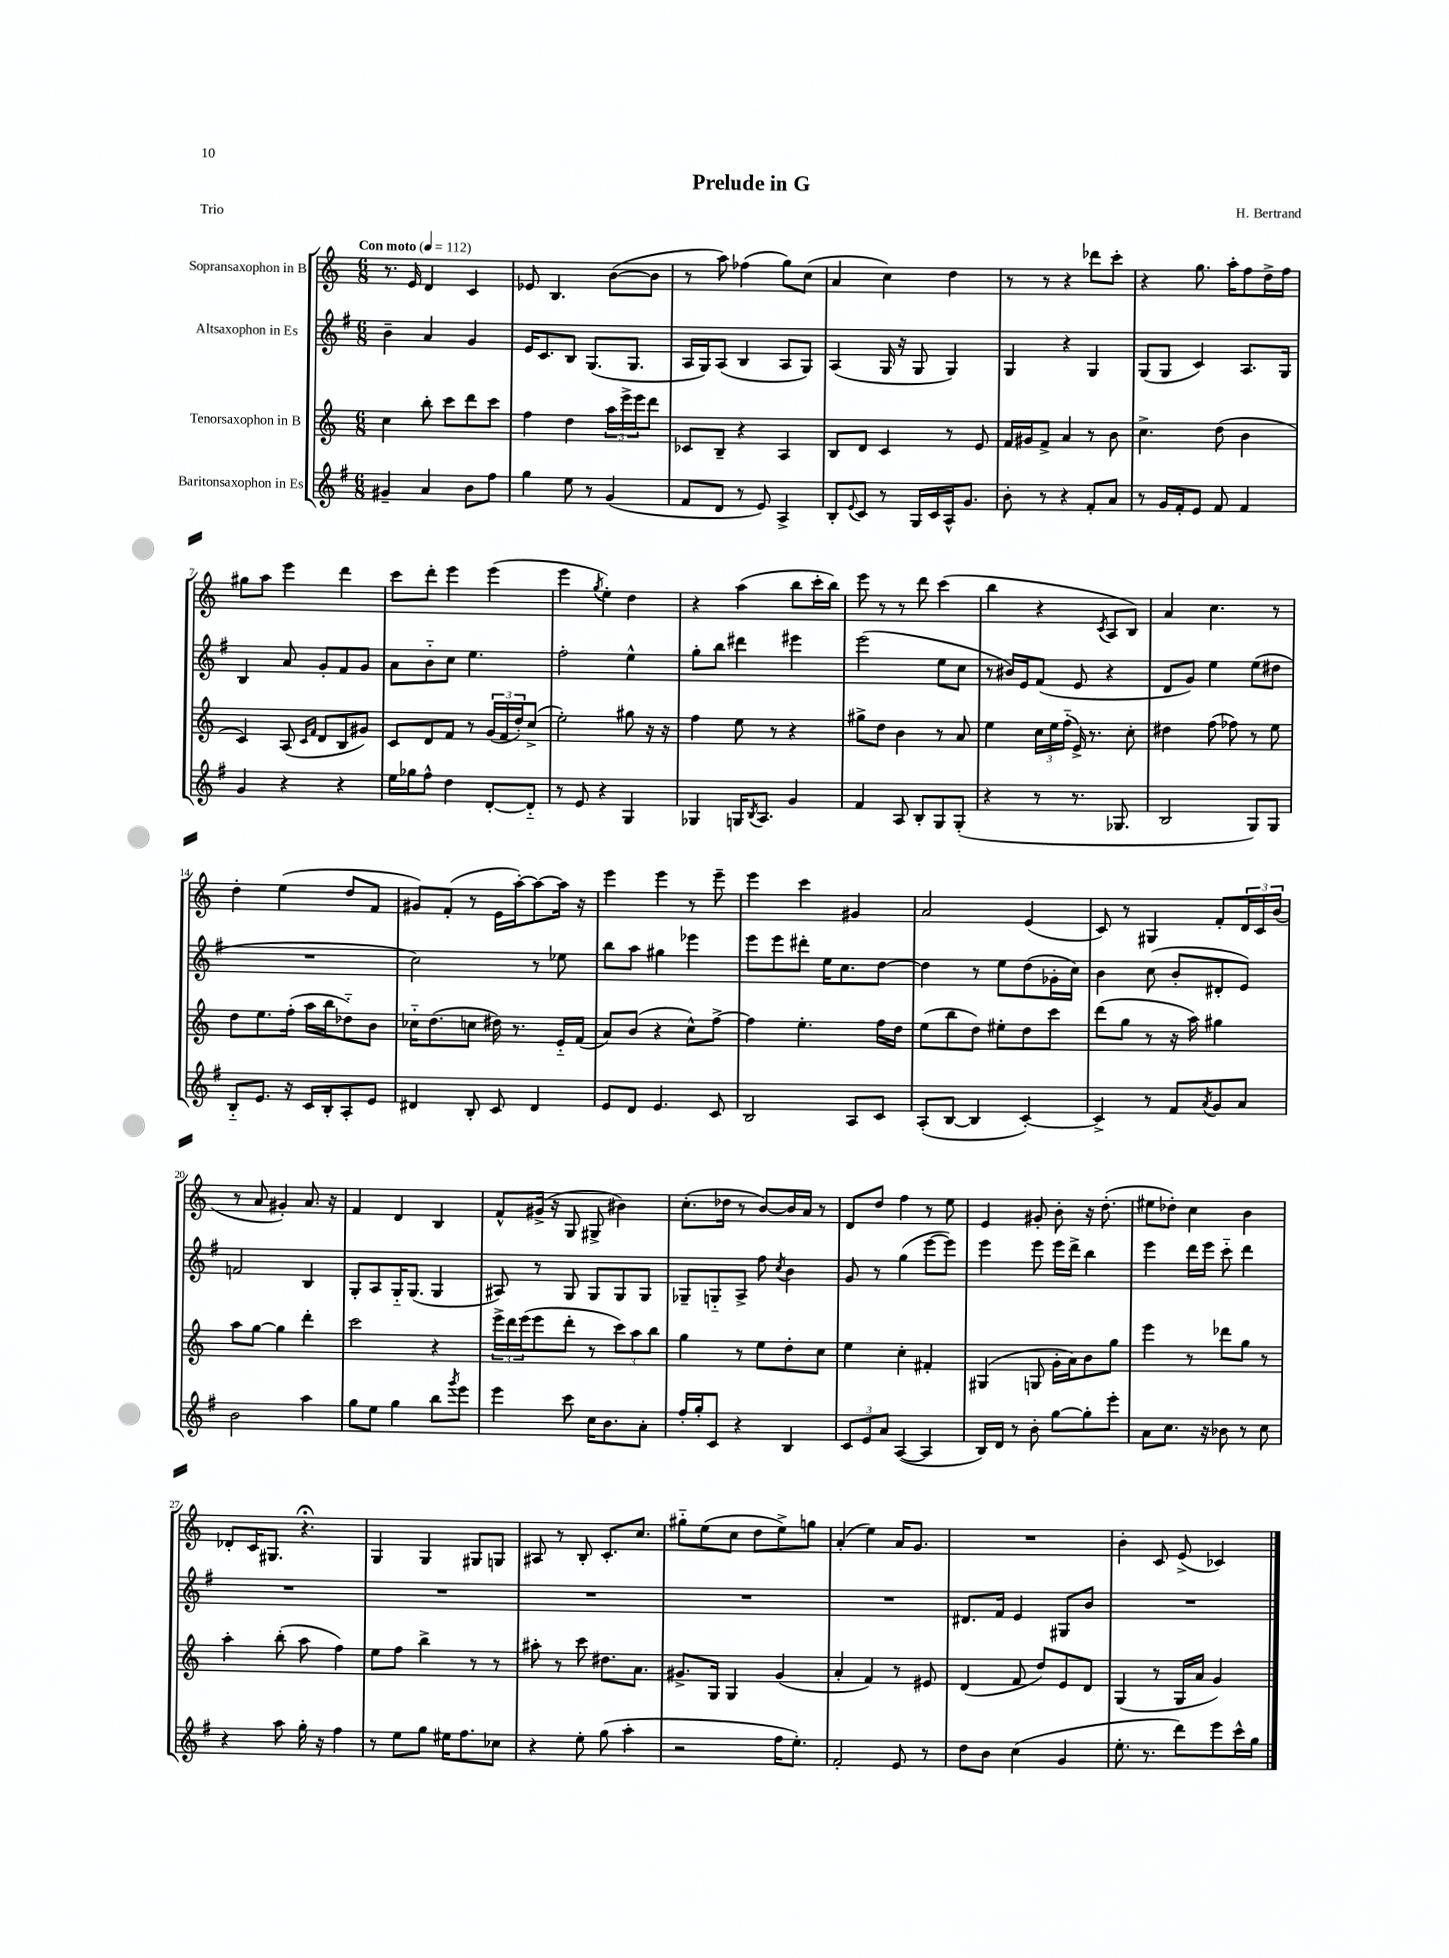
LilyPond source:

\header { title = "Prelude in G" composer = "H. Bertrand" piece = "Trio" }
<<
\new StaffGroup <<
\new Staff = "s0" \with { instrumentName = "Sopransaxophon in B" } {
    \clef treble \key c \major \numericTimeSignature \time 6/8 \tempo "Con moto" 4 = 112
    r8. e'16 d'4 c'4 |
    ees'8 b4. b'8~( b'8 |
    r8 a''8) fes''4( g''8) c''8( |
    a'4 c''4) d''4 |
    r8 r8 r4 des'''8 c'''8-. |
    r4 g''8. a''16-. f''8 d''16-> f''16 |
    gis''8 a''8 e'''4 d'''4 |
    c'''8 d'''8-. e'''4 e'''4( |
    e'''4 \acciaccatura { g''8 } e''4-.) d''4 |
    r4 a''4( b''8 c'''16-. b''16) |
    e'''8 r8 r8 d'''8 c'''4( |
    b''4 r4 \acciaccatura { c'8 } a8 b8) |
    a'4 c''4. r8 |
    d''4-. e''4( d''8 f'8 |
    gis'8) f'8-.( r8 e'16 a''16~-.) a''8~ a''16 r16 |
    e'''4 e'''4 r8 e'''8-- |
    e'''4 c'''4 gis'4 |
    a'2 e'4( |
    c'8) r8 gis4 f'8-. \tuplet 3/2 { d'16 c'16 b'16( } |
    r8 a'8 gis'4-.) a'8. r16 |
    f'4 d'4 b4 |
    f'8-^ gis'16->( r16 g8 gis8-> bis'4) |
    c''8.-.( des''16 r8 b'8~) b'16 a'16 r8 |
    d'8 d''8 f''4 r8 e''8 |
    e'4 gis'8-. b'8-. r16 d''8.-.( |
    eis''8 des''8-.) c''4 b'4 |
    des'8-. c'16 gis8. r4.\fermata |
    g4 g4 gis8 g8 |
    ais8 r8 b8-. c'8.-. c''8. |
    gis''8-_ e''8( c''8 d''8 e''8->) g''8 |
    a'4-.( e''4) a'16 g'8. |
    R2. |
    b'4-. c'8 e'8->( ces'4) \bar "|." |
}
\new Staff = "s1" \with { instrumentName = "Altsaxophon in Es" } {
    \clef treble \key g \major \numericTimeSignature \time 6/8
    b'4-- a'4 g'4 |
    e'16 c'8. b8 g8.( g8. |
    a16 g16) a8( b4 a8 g8) |
    a4( g16 r16 g8 g4) |
    g4 r4 g4 |
    g8( g8 c'4) a8. g16 |
    b4 a'8 g'8-. fis'8 g'8 |
    a'8 b'8-_ c''8 e''4. |
    fis''2-. e''4-^ |
    g''8-. b''8 dis'''4 eis'''4 |
    e'''2( e''8 c''8 |
    r8 bis'16) e'16 fis'8( e'8 r4 |
    d'8 g'8) e''4 e''8( dis''8 |
    R2. |
    c''2) r8 ees''8 |
    b''8 a''8 gis''4 ees'''4 |
    e'''8 e'''8 dis'''8-. e''16 c''8. d''8~ |
    d''4 r8 e''8 d''8( ges'16-. c''16) |
    b'4 c''8( b'8-. dis'8-. e'8) |
    f'2 b4 |
    g8-. a8 g16-_ g8.( g4 |
    ais8) r8 g8 g8 g8 g8 |
    ges8-- g8-_ a8-> fis''8 \acciaccatura { c''8 } b'4 |
    g'8 r8 g''4( e'''8~ e'''8) |
    e'''4 e'''8 e'''16 d'''16-> b''4 |
    e'''4 d'''16 e'''16 c'''8-_ d'''4 |
    R2. |
    R2. |
    R2. |
    R2. |
    R2. |
    dis'8. fis'16 e'4 gis8 b'8 |
    R2. \bar "|." |
}
\new Staff = "s2" \with { instrumentName = "Tenorsaxophon in B" } {
    \clef treble \key c \major \numericTimeSignature \time 6/8
    c''4 b''8-. c'''8 d'''8 c'''8 |
    f''4 d''4 \tuplet 3/2 { a''16 e'''16-> e'''16 } d'''8 |
    ces'8 b8-- r4 a4 |
    b8 d'8 c'4 r8 e'8 |
    f'16 gis'16 f'8-> a'4 r8 b'8 |
    c''4.-> d''8( b'4 |
    c'4) a8( \grace { c'16 f'16 } d'8 b8 gis'8) |
    c'8 d'8 f'8 r8 \tuplet 3/2 { g'16( f'16 d''16-.) } c''8->( |
    e''2-.) gis''8 r16 r16 |
    f''4 e''8 r8 r4 |
    gis''8-> d''8 b'4 r8 a'8 |
    e''4 \tuplet 3/2 { c''16 e''16 f''16-_( } e'16->) r8. c''8-. |
    dis''4 f''8( fes''8) r8 e''8 |
    d''8 e''8. f''16-.( a''16 b''16 des''8-_) b'8 |
    ces''16-_ d''8.( c''8 dis''16) r8. e'16-_ f'16( |
    a'8) b'8( r4 c''8-^) f''8~-> |
    f''4 e''4.-. f''16 d''16 |
    e''8( b''8 d''8) eis''8-. d''8 c'''8 |
    d'''8( g''8 r8 r16 a''16) gis''4 |
    a''8 g''8~ g''4 d'''4-. |
    c'''2 r4 |
    \tuplet 3/2 { e'''16-> d'''16 e'''16( } e'''8 d'''8-. r8 \tuplet 3/2 { c'''8) a''8 b''8 } |
    g''4 r8 e''8 d''8-. c''8 |
    e''4 c''4-. fis'4-. |
    gis4( g8 g'16-. a'16) b'8 g''8 |
    e'''4 r8 des'''8 g''8 r8 |
    a''4-. b''8-.( a''8 f''4) |
    e''8 f''8 b''4-> r8 r8 |
    ais''8-. r8 c'''8 dis''8. a'8. |
    gis'8.-> g16 g4 gis'4( |
    a'4-. f'4) r8 eis'8 |
    d'4( f'8 d''8) e'8 d'8 |
    g4( r8 g16 a'16 g'4) \bar "|." |
}
\new Staff = "s3" \with { instrumentName = "Baritonsaxophon in Es" } {
    \clef treble \key g \major \numericTimeSignature \time 6/8
    gis'4-- a'4 b'8 fis''8 |
    g''4 e''8 r8 g'4( |
    fis'8 d'8 r8 e'8) a4-> |
    b8-. \appoggiatura { e'8 } c'8 r8 g16 c'16 a16-^ g'8. |
    b'8-. r8 r4 fis'8-. a'8 |
    r8 g'16 fis'16-. e'8 fis'8 fis'4 |
    g'4 r4 r4 |
    e''16 ges''16 fis''8-^ d''4 d'8~-. d'8-_ |
    r8 e'8 r4 g4 |
    ges4 g16 \acciaccatura { b8 } a8. g'4 |
    fis'4 a8 b8-. g8 g8-.( |
    r4 r8 r8. ges8. |
    b2 g8) g8 |
    b8-_ e'8. r16 c'16 b16-. a8-. e'8 |
    dis'4 b8-. c'8 dis'4 |
    e'8 d'8 e'4. c'8 |
    b2 a8 c'8 |
    a8-.( b8~ b4 c'4~-.) |
    c'4-> r8 fis'8 \acciaccatura { a'8 } g'8 a'8 |
    b'2 a''4 |
    g''8 e''8 g''4 b''8 \acciaccatura { g'''8 } e'''8 |
    e'''4 c'''8 c''16 b'8. a'8-. |
    fis''16-. g''16-. c'8 r4 b4 |
    \tuplet 3/2 { c'8 e'8 a'8 } a4~( a4 |
    b16) d'16 r8 b'8-. g''8~ g''8-. e'''8-. |
    a'8 c''8. r16 bes'8 r8 c''8 |
    r4 a''8 g''16-. r16 fis''4 |
    r8 e''8 g''8 eis''16 fis''8. ces''8 |
    r4 e''8-. g''8( a''4-. |
    r2 fis''16 e''8.-.) |
    fis'2-. e'8 r8 |
    d''8 b'8 c''4( g'4 |
    e''8.-. r8. d'''8) e'''8 c'''16-^ g''16 \bar "|." |
}
>>
>>
